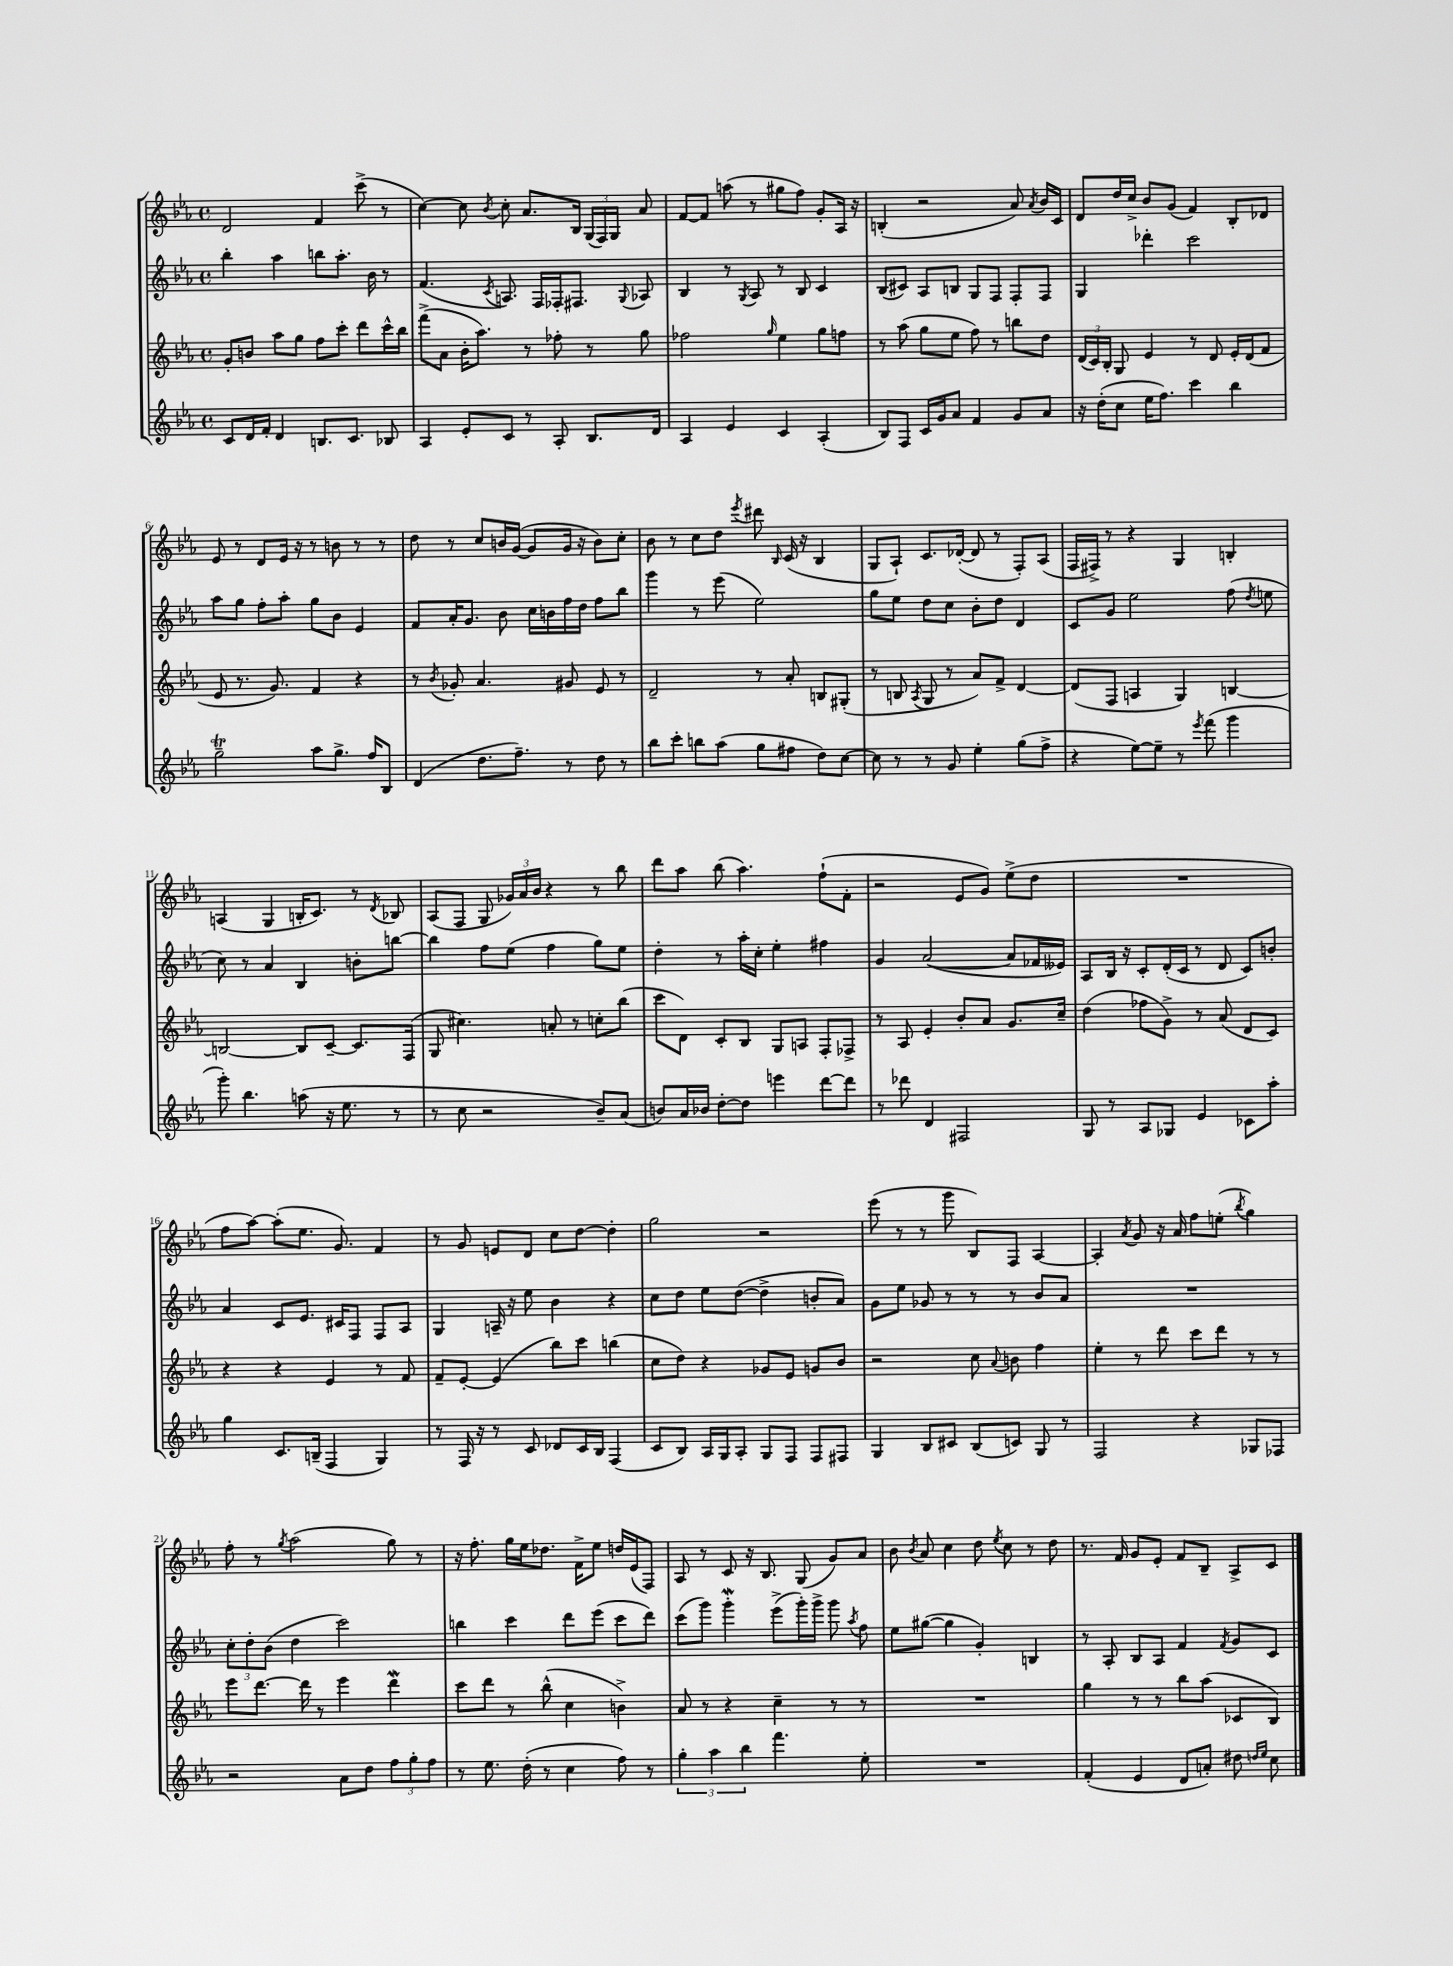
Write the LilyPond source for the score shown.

<<
\new StaffGroup <<
\new Staff = "s0" {
    \clef treble \key ees \major \defaultTimeSignature \time 4/4
    \autoBeamOff d'2 f'4 c'''8->( r8 |
    c''4~) c''8 \acciaccatura { bes'8 } c''8-. aes'8.[ bes16] \tuplet 3/2 { g16[( f16) g16] } aes'8 |
    f'8[~ f'8] a''8( r8 gis''8[ f''8]) g'8[-. aes16] r16 |
    b4-.( r2 aes'8) \acciaccatura { aes'8 } bes'16[ c'16] |
    d'8[ d''16 c''16]-> bes'8[ g'8]( f'4) bes8[-. des'8] |
    ees'8 r8 d'8[ ees'16] r16 r8 b'8 r8 r8 |
    d''8 r8 c''8[ b'16 g'16]~( g'8[ g'16] r16 b'8[) c''8]-. |
    bes'8 r8 c''8[ d''8] \acciaccatura { ees'''8 } dis'''8 \grace { bes16 } c'16( r16 bes4 |
    g8[ aes8]-!) c'8.[ des'16]~-.( des'8 r8 f8[-.) aes8]( |
    f16[ fis16]->) r8 r4 g4 b4-. |
    a4( g4 b16[-. c'8.]) r8 \acciaccatura { d'8 } bes8 |
    aes8[( f8] g8 \tuplet 3/2 { ges'16[) aes'16 bes'16] } r4 r8 bes''8 |
    d'''8[ aes''8] bes''8( aes''4.) f''8[-!( f'8]-. |
    r2 ees'8[ g'8]) ees''8[->( d''8] |
    R1 |
    f''8[ aes''8]~) aes''8[-.( ees''8.] g'8.) f'4 |
    r8 g'8 e'8[ d'8] c''8[ d''8]~ d''4-. |
    g''2 r2 |
    ees'''8( r8 r8 g'''8 bes8[) f8] aes4~ |
    aes4-. \acciaccatura { aes'8 } g'8 r16 aes'16 f''8[ e''8]-.( \acciaccatura { bes''8 } g''4) |
    f''8-. r8 \acciaccatura { g''8 } aes''2( g''8) r8 |
    r16 f''8.-. g''16[ ees''16 des''8.] f'16[-> ees''8] d''16[ ees'16( f8]) |
    aes8 r8 c'8 r16 bes8. g8( g'8[) aes'8] |
    bes'8 \acciaccatura { bes'8 } aes'8 c''4 d''8 \acciaccatura { ees''8 } c''8 r8 d''8 |
    r8. f'16 g'8[ ees'8]-. f'8[ bes8]-- aes8[-> c'8] \bar "|." |
}
\new Staff = "s1" {
    \clef treble \key ees \major \defaultTimeSignature \time 4/4
    \autoBeamOff bes''4-. aes''4 b''8[ aes''8.]-. bes'16 r8 |
    f'4.( \acciaccatura { c'8 } a8.) f16[ fes16-. fis8.] \appoggiatura { g8 } aes8 |
    bes4 r8 \acciaccatura { g8 } aes8 r8 bes8 c'4 |
    bes8[( cis'8]) aes8[ b8] g8[ f8] f8[-. f8] |
    g4 des'''4-. c'''2 |
    aes''8[ g''8] f''8[-. aes''8]-. g''8[ bes'8] ees'4 |
    f'8[ aes'16-. g'8.] bes'8 c''16[ b'16 f''16 d''16] f''8[ bes''8] |
    g'''4 r8 ees'''8( ees''2) |
    g''8[ ees''8] d''8[ c''8] bes'8[-. d''8] d'4 |
    c'8[ g'8] ees''2 f''8( \acciaccatura { d''8 } e''8 |
    c''8) r8 aes'4 bes4 b'8[-. b''8]~ |
    b''4 f''8[ ees''8]( f''4 g''8[) ees''8] |
    d''4-. r8 aes''16[-. c''16]-. ees''4-. fis''4 |
    g'4 aes'2~( aes'8[ fes'16 eeses'16]) |
    aes8[ bes16] r16 c'8[-. d'16-.( c'16] r8 d'8 c'8[) b'8]-. |
    aes'4 c'8[ ees'8.] cis'16[ f8] f8[ aes8] |
    g4 a16-- r16 ees''8 bes'4 r4 |
    c''8[ d''8] ees''8[ d''8]~( d''4-> b'8[-. aes'8]) |
    g'8[ ees''8] ges'8 r8 r8 r8 bes'8[ aes'8] |
    R1 |
    \tuplet 3/2 { c''8[-. d''8-. bes'8]( } d''4 c'''2) |
    b''4 c'''4 d'''8[ ees'''8]( c'''8[ d'''8]) |
    c'''8[( g'''8]) g'''4-.\mordent ees'''8[->( g'''16-.) g'''16]-> g'''8 \acciaccatura { aes''8 } f''8 |
    ees''8[ gis''8]~( gis''4 g'4-.) b4 |
    r8 aes8-. bes8[ aes8] f'4 \acciaccatura { f'8 } g'8[ c'8] \bar "|." |
}
\new Staff = "s2" {
    \clef treble \key ees \major \defaultTimeSignature \time 4/4
    \autoBeamOff g'8[-. b'8] aes''8[ g''8] f''8[ c'''8]-. d'''8[ c'''16-^ bes''16] |
    f'''8[->( aes'8] bes'16[-. aes''8.]) r8 fes''8-. r8 g''8 |
    fes''2 \grace { g''16 } ees''4 g''8[ f''8] |
    r8 aes''8( g''8[ ees''8] f''8) r8 b''8[ d''8] |
    \tuplet 3/2 { d'16[( c'16) bes16]-. } g8 ees'4 r8 d'8 ees'16[-. d'16( f'8] |
    ees'8 r8. g'8.) f'4 r4 |
    r8 \acciaccatura { bes'8 } ges'8-. aes'4. gis'8 ees'8 r8 |
    d'2-- r8 aes'8-. b8[ gis8]-.( |
    r8 b8 \acciaccatura { aes8 } g8 r8 aes'8[) f'8]-> d'4~ |
    d'8[( f8] a4 g4) b4~ |
    b2~ b8[ c'8]~-- c'8.[ f16]( |
    g8 cis''4.) a'8-. r8 c''8[-. bes''8]( |
    c'''8[ d'8]) c'8[-. bes8] g8[ a8] f8[-. fes8]-> |
    r8 aes8 ees'4-. bes'8[-. aes'8] g'8.[ c''16]-- |
    d''4( fes''8[ g'8]->) r8 aes'8( d'8[ c'8]) |
    r4 r4 ees'4 r8 f'8 |
    f'8[-- ees'8]~-. ees'4( bes''8[) c'''8] b''4( |
    c''8[ d''8]) r4 ges'8[ ees'8] g'8[ bes'8] |
    r2 c''8 \appoggiatura { aes'8 } b'8 f''4 |
    ees''4-. r8 d'''8 c'''8[ d'''8] r8 r8 |
    ees'''8[ d'''8.]~ d'''16 r8 ees'''4 d'''4\mordent |
    c'''8[ d'''8] r8 bes''8-^( c''4 b'4->) |
    aes'8 r8 r4 c''4-- r8 r8 |
    R1 |
    g''4 r8 r8 bes''8[ aes''8]( ces'8[ bes8]) \bar "|." |
}
\new Staff = "s3" {
    \clef treble \key ees \major \defaultTimeSignature \time 4/4
    \autoBeamOff c'8[ d'16 f'16]-. d'4 b8.[ c'8.] bes8 |
    aes4 ees'8[-. c'8] r8 aes8-. bes8.[ d'16] |
    aes4 ees'4 c'4 aes4-.( |
    bes8[) f8] c'16[ g'16 aes'8] f'4 g'8[ aes'8] |
    r16 d''16[-.( c''8] ees''16[ f''8.]) c'''4 bes''4 |
    g''2--\trill aes''8[ g''8.]-> f''16[ bes8] |
    d'4( d''8.[ f''8.]--) r8 d''8 r8 |
    bes''8[ c'''8]-. b''8[ aes''8]( g''8[ fis''8] d''8[) c''8]~ |
    c''8 r8 r8 g'8 ees''4-. g''8[( f''8]-> |
    r4 ees''8[~) ees''8]-- r8 \acciaccatura { ees'''8 } f'''8( g'''4 |
    g'''8-.) bes''4. a''8( r16 ees''8. r8 |
    r8 c''8 r2 bes'8[--) aes'8]( |
    b'8[) aes'16 bes'16] d''8[~-. d''8] e'''4 d'''8[~ d'''8] |
    r8 des'''8 d'4 fis2 |
    g8 r8 aes8[ ges8] ees'4 ces'8[ aes''8]-. |
    g''4 c'8.[ b16]--( f4 g4) |
    r8 f16 r16 r8 c'8 des'8[ c'16 bes16] f4( |
    c'8[ bes8]) aes16[ g16 aes8]-. g8[ f8] f8[ fis8] |
    g4 bes8[ cis'8] bes8[( c'8]) g8 r8 |
    f2 r4 ges8[ fes8] |
    r2 aes'8[ d''8] \tuplet 3/2 { f''8[ g''8-. f''8] } |
    r8 ees''8. d''16-.( r8 c''4 f''8) r8 |
    \tuplet 3/2 { g''4-. aes''4 bes''4 } f'''4. ees''8-. |
    R1 |
    f'4-.( ees'4 d'8[ a'8]-.) dis''8 \grace { d''16[ ees''16] } c''8 \bar "|." |
}
>>
>>
